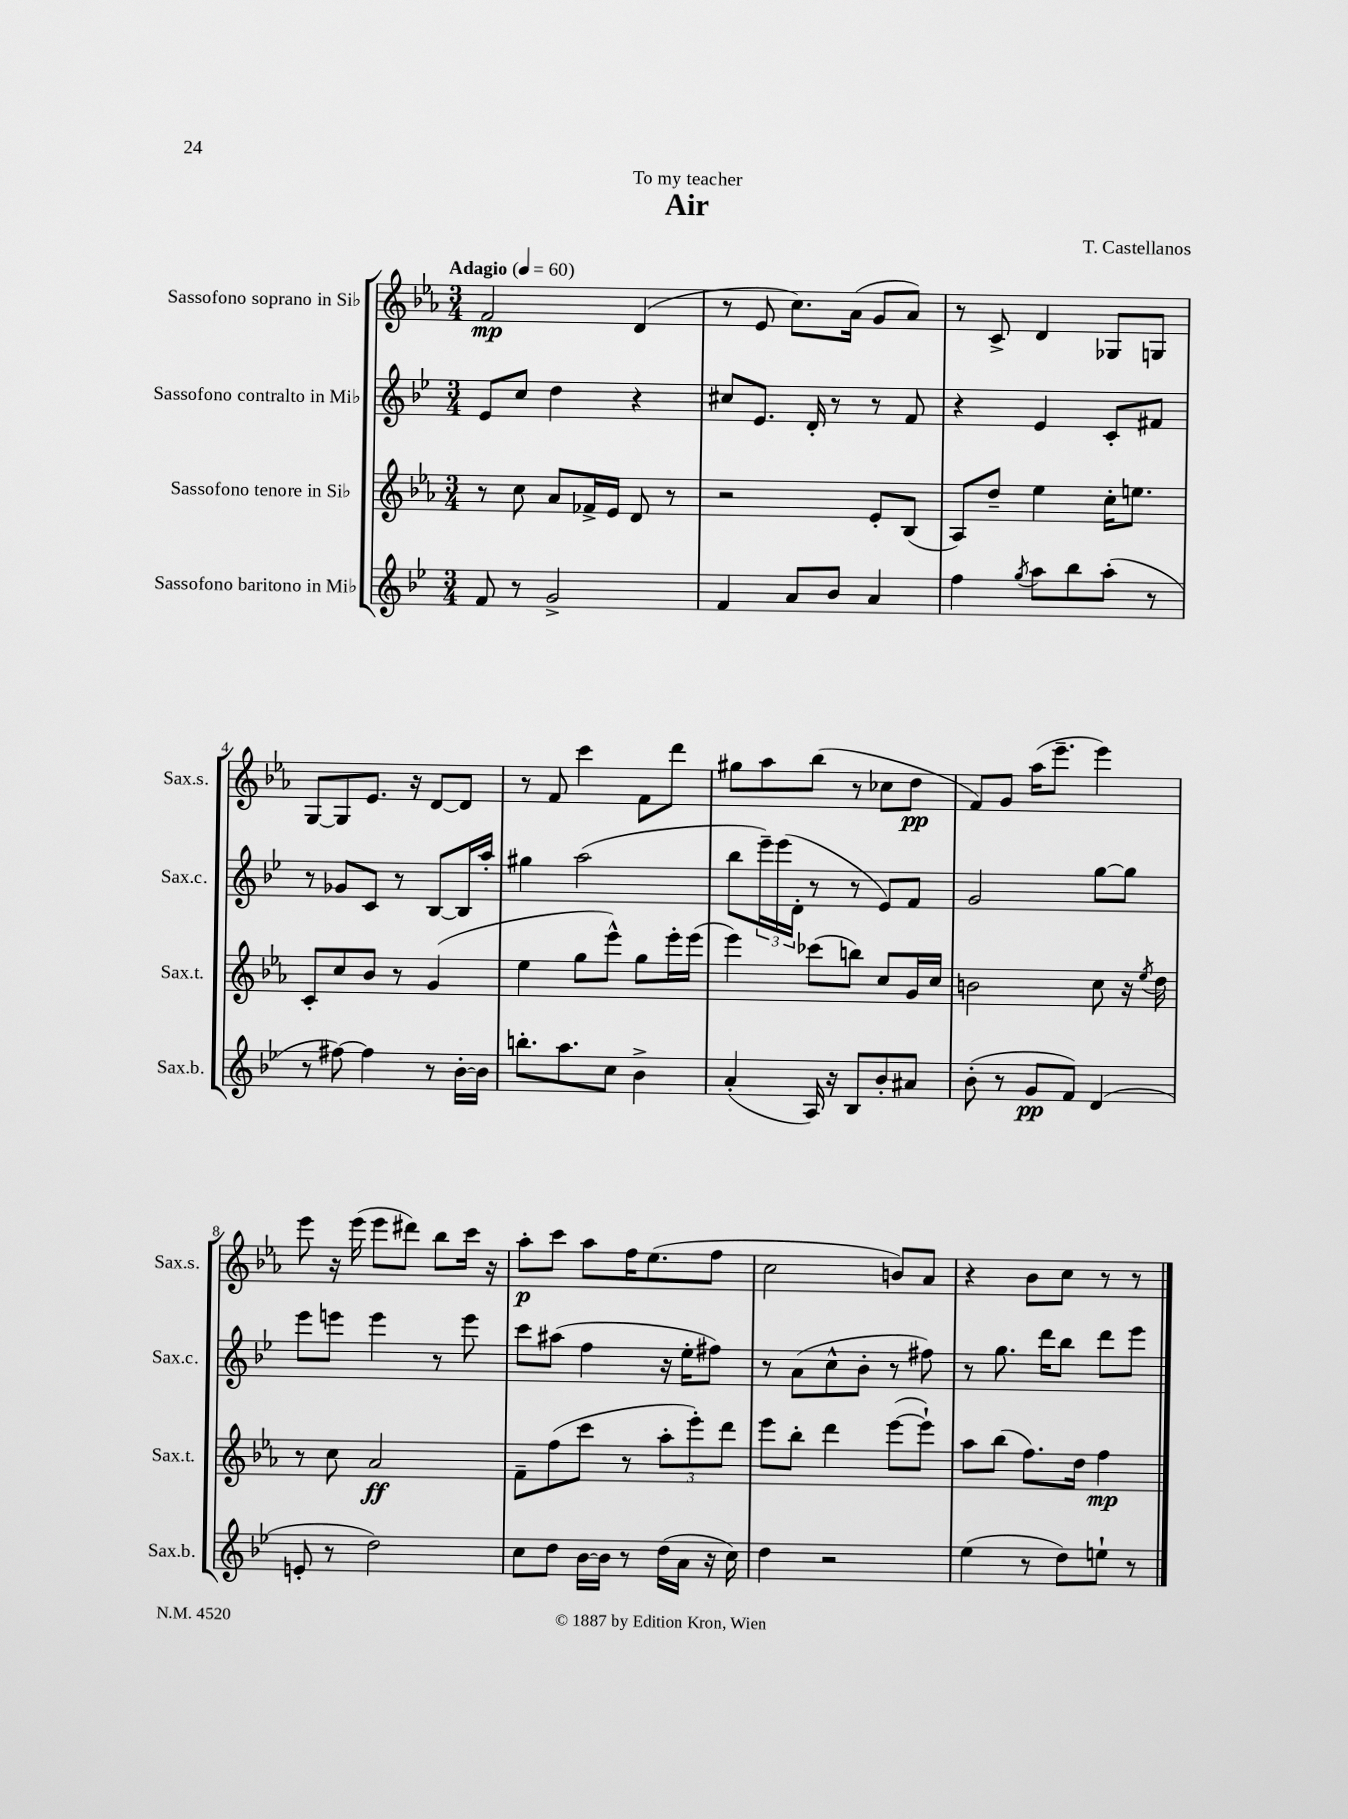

**kern	**dynam	**kern	**dynam	**kern	**kern	**dynam
*part4	*part4	*part3	*part3	*part2	*part1	*part1
*staff4	*staff4	*staff3	*staff3	*staff2	*staff1	*staff1
*I"Sassofono baritono in Mi♭	*	*I"Sassofono tenore in Si♭	*	*I"Sassofono contralto in Mi♭	*I"Sassofono soprano in Si♭	*
*I'Sax.b.	*	*I'Sax.t.	*	*I'Sax.c.	*I'Sax.s.	*
*clefG2	*	*clefG2	*	*clefG2	*clefG2	*
*k[b-e-]	*	*k[b-e-a-]	*	*k[b-e-]	*k[b-e-a-]	*
*M3/4	*	*M3/4	*	*M3/4	*M3/4	*
*MM60	*	*MM60	*	*MM60	*MM60	*
=1	=1	=1	=1	=1	=1	=1
!	!	!	!	!	!LO:TX:a:B:t=Adagio	!
8f/	.	8r	.	8e-/L	2f/	mp
8r	.	8cc\	.	8cc/J	.	.
2g^/	.	8a-/L	.	4dd\	.	.
.	.	16f-X^/L	.	.	.	.
.	.	16e-/JJ	.	.	.	.
.	.	8d/	.	4r	(4d/	.
.	.	8r	.	.	.	.
=2	=2	=2	=2	=2	=2	=2
4f/	.	2r	.	8cc#X/L	8r	.
.	.	.	.	8.e-/J	8e-/	.
8a/L	.	.	.	.	8.cc\L)	.
.	.	.	.	16d'/	.	.
8b-/J	.	.	.	8r	.	.
.	.	.	.	.	(16a-\Jk	.
4a/	.	8e-'/L	.	8r	8g/L	.
.	.	(8B-/J	.	8f/	8a-/J)	.
=3	=3	=3	=3	=3	=3	=3
4ff\	.	8A-/L)	.	4r	8r	.
.	.	8dd~/J	.	.	8c^/	.
8qgg/	.	.	.	.	.	.
8aa\L	.	4ee-\	.	4e-/	4d/	.
8bb-\	.	.	.	.	.	.
(8aa'\J	.	16cc'\KL	.	8c'/L	8G-X/L	.
.	.	8.een\J	.	.	.	.
8r	.	.	.	8f#X/J	8Gn/J	.
!!LO:LB:g=z
=4	=4	=4	=4	=4	=4	=4
8r	.	8c'/L	.	8r	[8G/L	.
[8ff#X\)	.	8cc/	.	8g-X/L	8G/]	.
4ff#\]	.	8b-/J	.	8c/J	8.e-/J	.
.	.	8r	.	8r	.	.
.	.	.	.	.	16r	.
8r	.	(4g/	.	[8B-/L	[8d/L	.
[16b-'\LL	.	.	.	16B-/L]	8d/J]	.
16b-\JJ]	.	.	.	16aa'/JJ	.	.
=5	=5	=5	=5	=5	=5	=5
8.bbn'\L	.	4ee-\	.	4gg#X\	8r	.
.	.	.	.	.	8f/	.
8.aa\	.	.	.	.	.	.
.	.	8gg\L	.	(2aa\	4ccc\	.
8cc\J	.	8eee-^^\J)	.	.	.	.
4b-^\	.	8gg\L	.	.	8f\L	.
.	.	16eee-'\L	.	.	8ddd\J	.
.	.	(16eee-\JJ	.	.	.	.
=6	=6	=6	=6	=6	=6	=6
(4a'/	.	4eee-\)	.	8bb-\L	8gg#X\L	.
.	.	.	.	24eee-~\L)	8aa-\	.
.	.	.	.	(24eee-\	.	.
.	.	.	.	24d'\JJ	.	.
16A/)	.	(8ccc-X\L	.	8r	(8bb-\J	.
16r	.	.	.	.	.	.
8B-/L	.	8bbn\J)	.	8r	8r	.
8b-'/	.	8cc/L	.	8e-/L)	8cc-X\L	.
8a#X/J	.	16g/L	.	8f/J	8dd\J	pp
.	.	16cc/JJ	.	.	.	.
=7	=7	=7	=7	=7	=7	=7
(8b-'\	.	2bn\	.	2g/	8f/L)	.
8r	.	.	.	.	8g/J	.
8g/L	pp	.	.	.	(16aa-\KL	.
.	.	.	.	.	8.eee-~\J	.
8f/J)	.	.	.	.	.	.
(4d/	.	8cc\	.	[8gg\L	4eee-\)	.
.	.	16r	.	8gg\J]	.	.
.	.	8qee-/	.	.	.	.
.	.	16dd\	.	.	.	.
!!LO:LB:g=z
=8	=8	=8	=8	=8	=8	=8
8en'/	.	8r	.	8eee-\L	8eee-\	.
8r	.	8cc\	.	8eeen\J	16r	.
.	.	.	.	.	(16eee-\	.
2dd\)	.	2a-/	ff	4eee\	8eee-\L	.
.	.	.	.	.	8ddd#X\J)	.
.	.	.	.	8r	8bb-\L	.
.	.	.	.	8eee\	16ccc\Jk	.
.	.	.	.	.	16r	.
=9	=9	=9	=9	=9	=9	=9
8cc\L	.	8f~\L	.	8ccc\L	8aa-'\L	p
8dd\J	.	(8ff\	.	(8aa#X\J	8ccc\J	.
[16b-\LL	.	8ccc\J	.	4ff\	8aa-\L	.
16b-\JJ]	.	.	.	.	.	.
8r	.	8r	.	.	16ff\K	.
.	.	.	.	.	(8.ee-\	.
(16dd\LL	.	12aa-'\L	.	16r	.	.
16a\JJ	.	.	.	16ee-'\KL	.	.
.	.	12eee-'\)	.	.	.	.
16r	.	.	.	8ff#X\J)	8ff\J	.
.	.	12ddd\J	.	.	.	.
16cc\)	.	.	.	.	.	.
=10	=10	=10	=10	=10	=10	=10
4dd\	.	8eee-\L	.	8r	2cc\	.
.	.	8bb-'\J	.	(8a\L	.	.
2r	.	4ddd\	.	8cc^^\	.	.
.	.	.	.	8b-'\J	.	.
.	.	([8eee-\L	.	8r	8bn/L)	.
.	.	8eee-`\J])	.	8ff#X\)	8a-/J	.
=11	=11	=11	=11	=11	=11	=11
(4ee-\	.	8aa-\L	.	8r	4r	.
.	.	(8bb-\J	.	8.gg\	.	.
8r	.	8.ff\L)	.	.	8b-\L	.
.	.	.	.	16ddd\KL	.	.
8dd\L)	.	.	.	8bb-\J	8cc\J	.
.	.	16dd\Jk	.	.	.	.
8een`\J	.	4ff\	mp	8ddd\L	8r	.
8r	.	.	.	8eee-\J	8r	.
==	==	==	==	==	==	==
*-	*-	*-	*-	*-	*-	*-
